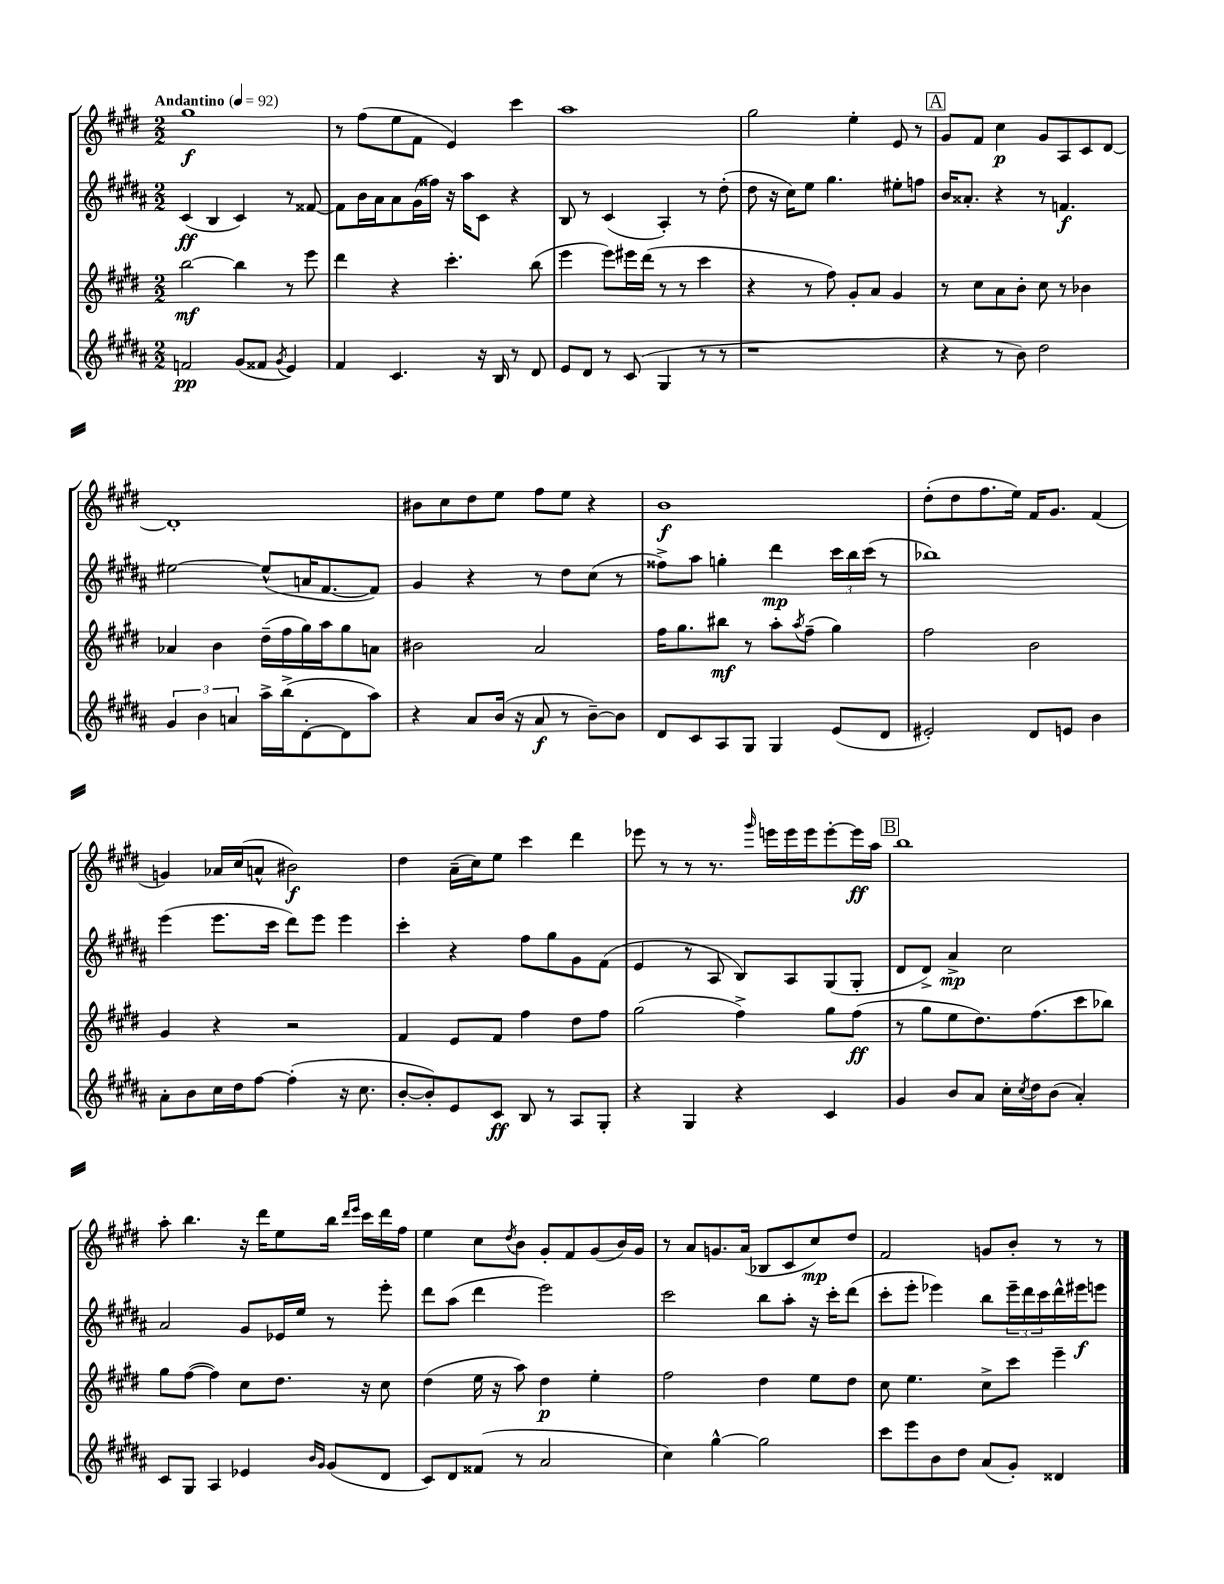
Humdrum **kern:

**kern	**dynam	**kern	**dynam	**kern	**dynam	**kern	**dynam
*part4	*part4	*part3	*part3	*part2	*part2	*part1	*part1
*staff4	*staff4	*staff3	*staff3	*staff2	*staff2	*staff1	*staff1
*clefG2	*	*clefG2	*	*clefG2	*	*clefG2	*
*k[f#c#g#d#a#]	*	*k[f#c#g#d#]	*	*k[f#c#g#d#a#]	*	*k[f#c#g#d#]	*
*M2/2	*	*M2/2	*	*M2/2	*	*M2/2	*
*MM92	*	*MM92	*	*MM92	*	*MM92	*
=1	=1	=1	=1	=1	=1	=1	=1
!	!	!	!	!	!	!LO:TX:a:B:t=Andantino	!
2fn/	pp	[2bb\	mf	(4c#/	ff	1gg#	f
.	.	.	.	4B/	.	.	.
(8g#/L	.	4bb\]	.	4c#/)	.	.	.
8f##X/J	.	.	.	.	.	.	.
8qg#/	.	.	.	.	.	.	.
4e/)	.	8r	.	8r	.	.	.
.	.	8eee\	.	[8f##X/	.	.	.
=2	=2	=2	=2	=2	=2	=2	=2
4f#/	.	4ddd#\	.	8f##\L]	.	8r	.
.	.	.	.	16b\L	.	(8ff#\L	.
.	.	.	.	16a#\J	.	.	.
4.c#/	.	4r	.	8a#\	.	8ee\	.
.	.	.	.	(16g#\L	.	8f#\J	.
.	.	.	.	16ff##X\JJ)	.	.	.
.	.	4.ccc#'\	.	16r	.	4e/)	.
.	.	.	.	16aa#\KL	.	.	.
16r	.	.	.	8c#\J	.	.	.
16B/	.	.	.	.	.	.	.
8r	.	.	.	4r	.	4ccc#\	.
8d#/	.	(8bb\	.	.	.	.	.
=3	=3	=3	=3	=3	=3	=3	=3
8e/L	.	4eee\	.	8B/	.	1aa	.
8d#/J	.	.	.	8r	.	.	.
8r	.	8eee\L)	.	(4c#/	.	.	.
(8c#/	.	16eee#X\L	.	.	.	.	.
.	.	(16ddd#\JJ	.	.	.	.	.
4G#/	.	8r	.	4A#'/)	.	.	.
.	.	8r	.	.	.	.	.
8r	.	4ccc#\	.	8r	.	.	.
8r	.	.	.	(8dd#'\	.	.	.
=4	=4	=4	=4	=4	=4	=4	=4
1r	.	4r	.	8dd#\	.	2gg#\	.
.	.	.	.	16r	.	.	.
.	.	.	.	16cc#\KL)	.	.	.
.	.	8r	.	8ee\J	.	.	.
.	.	8ff#\)	.	4.gg#\	.	.	.
.	.	8g#'/L	.	.	.	4ee'\	.
.	.	8a/J	.	.	.	.	.
.	.	4g#/	.	8ee#X'\L	.	8e/	.
.	.	.	.	8ffn\J	.	8r	.
!!LO:REH:place=s1:t=A
=5	=5	=5	=5	=5	=5	=5	=5
4r	.	8r	.	16b/KL	.	8g#/L	.
.	.	.	.	8.a##X'/J	.	.	.
.	.	8cc#\L	.	.	.	8f#/J	.
8r	.	8a\	.	4r	.	4cc#\	p
8b\)	.	8b'\J	.	.	.	.	.
2dd#\	.	8cc#\	.	8r	.	8g#/L	.
.	.	8r	.	4.fn/	f	8A/	.
.	.	4b-X\	.	.	.	8c#/	.
.	.	.	.	.	.	[8d#/J	.
!!LO:LB:g=z
=6	=6	=6	=6	=6	=6	=6	=6
6g#/	.	4a-X/	.	[2ee#X\	.	1d#']	.
6b\	.	.	.	.	.	.	.
.	.	4b\	.	.	.	.	.
6an/	.	.	.	.	.	.	.
16aa#^\LL	.	(16dd#~\LL	.	(8ee#^^/L]	.	.	.
(16bb^\J	.	16ff#\	.	.	.	.	.
[8d#'\	.	16gg#\)	.	16an/K	.	.	.
.	.	16aa\J	.	[8.f#/	.	.	.
8d#\]	.	8gg#\	.	.	.	.	.
8aa#\J)	.	8an\J	.	8f#/J])	.	.	.
=7	=7	=7	=7	=7	=7	=7	=7
4r	.	2b#X\	.	4g#/	.	8b#X\L	.
.	.	.	.	.	.	8cc#\	.
8a#/L	.	.	.	4r	.	8dd#\	.
(16b/Jk	.	.	.	.	.	8ee\J	.
16r	.	.	.	.	.	.	.
8a#/	f	2a/	.	8r	.	8ff#\L	.
8r	.	.	.	8dd#\L	.	8ee\J	.
[8b~\L)	.	.	.	(8cc#\J	.	4r	.
8b\J]	.	.	.	8r	.	.	.
=8	=8	=8	=8	=8	=8	=8	=8
8d#/L	.	16ff#\KL	.	8ff##X^\L)	.	1b	f
.	.	8.gg#\	.	.	.	.	.
8c#/	.	.	.	8aa#\J	.	.	.
8A#/	.	8bb#X\J	mf	4ggn'\	.	.	.
8G#/J	.	8r	.	.	.	.	.
4G#/	.	8aa'\L	.	4ddd#\	mp	.	.
.	.	8qaa/	.	.	.	.	.
.	.	(8ff#~\J	.	.	.	.	.
(8e/L	.	4gg#\)	.	24ccc#\LL	.	.	.
.	.	.	.	24bb\	.	.	.
.	.	.	.	(24ccc#\JJ	.	.	.
8d#/J	.	.	.	8r	.	.	.
=9	=9	=9	=9	=9	=9	=9	=9
2e#X'/)	.	2ff#\	.	1bb-X)	.	(8dd#'\L	.
.	.	.	.	.	.	8dd#\	.
.	.	.	.	.	.	8.ff#\	.
.	.	.	.	.	.	16ee\Jk)	.
8d#/L	.	2b\	.	.	.	16f#/KL	.
.	.	.	.	.	.	8.g#/J	.
8en/J	.	.	.	.	.	.	.
4b\	.	.	.	.	.	(4f#/	.
!!LO:LB:g=z
=10	=10	=10	=10	=10	=10	=10	=10
8a#'\L	.	4g#/	.	(4eee\	.	4gn/)	.
8b\	.	.	.	.	.	.	.
16cc#\L	.	4r	.	8.eee\L	.	16a-X/LL	.
16dd#\J	.	.	.	.	.	(16cc#/J	.
[8ff#\J	.	.	.	.	.	8an^^/J	.
.	.	.	.	16ccc#\Jk	.	.	.
(4ff#'\]	.	2r	.	8ddd#\L)	.	2b#X\)	f
.	.	.	.	8eee\J	.	.	.
16r	.	.	.	4eee\	.	.	.
8.cc#\	.	.	.	.	.	.	.
=11	=11	=11	=11	=11	=11	=11	=11
[8b'/L	.	4f#/	.	4ccc#'\	.	4dd#\	.
8b'/])	.	.	.	.	.	.	.
8e/	.	8e/L	.	4r	.	(16a~\LL	.
.	.	.	.	.	.	16cc#\J)	.
8c#/J	ff	8f#/J	.	.	.	8ee\J	.
8B/	.	4ff#\	.	8ff#\L	.	4ccc#\	.
8r	.	.	.	8gg#\	.	.	.
8A#/L	.	8dd#\L	.	8g#\	.	4ddd#\	.
8G#'/J	.	8ff#\J	.	(8f#\J	.	.	.
=12	=12	=12	=12	=12	=12	=12	=12
4r	.	(2gg#\	.	4e/	.	8eee-X\	.
.	.	.	.	.	.	8r	.
4G#/	.	.	.	8r	.	8r	.
.	.	.	.	8A#/	.	8.r	.
4r	.	4ff#^\)	.	8B/L)	.	.	.
.	.	.	.	.	.	16qqggg#/	.
.	.	.	.	.	.	16eeen\LL	.
.	.	.	.	8A#/	.	16eee\	.
.	.	.	.	.	.	16eee\J	.
4c#/	.	8gg#\L	.	(8G#/	.	[8eee'\	.
.	.	(8ff#\J	ff	8G#'/J	.	16eee\L]	ff
.	.	.	.	.	.	16aa\JJ	.
!!LO:REH:place=s1:t=B
=13	=13	=13	=13	=13	=13	=13	=13
4g#/	.	8r	.	8d#/L	.	1bb	.
.	.	8gg#\L	.	8d#^/J)	.	.	.
8b/L	.	8ee\	.	4a#^/	mp	.	.
8a#/J	.	8.dd#\)	.	.	.	.	.
16cc#'\LL	.	.	.	2cc#\	.	.	.
8qcc#/	.	.	.	.	.	.	.
16dd#\J	.	(8.ff#\	.	.	.	.	.
(8b\J	.	.	.	.	.	.	.
4a#'/)	.	8ccc#\	.	.	.	.	.
.	.	8bb-X\J)	.	.	.	.	.
!!LO:LB:g=z
=14	=14	=14	=14	=14	=14	=14	=14
8c#/L	.	8gg#\L	.	2a#/	.	8aa'\	.
8G#/J	.	([8ff#\J	.	.	.	4.bb\	.
4A#/	.	4ff#\])	.	.	.	.	.
4e-X/	.	8cc#\L	.	8g#/L	.	16r	.
.	.	.	.	.	.	16ddd#\KL	.
.	.	8.dd#\J	.	16e-X/L	.	8ee\	.
.	.	.	.	16ee/JJ	.	.	.
16qqb/LL	.	.	.	.	.	.	.
16qqg#/JJ	.	.	.	.	.	.	.
(8g#/L	.	.	.	8r	.	16bb\Jk	.
.	.	.	.	.	.	16qqddd#/LL	.
.	.	.	.	.	.	16qqeee/JJ	.
.	.	16r	.	.	.	16ccc#\LL	.
8d#/J	.	8cc#\	.	8eee'\	.	16ddd#\	.
.	.	.	.	.	.	16ff#\JJ	.
=15	=15	=15	=15	=15	=15	=15	=15
8c#/L)	.	(4dd#\	.	8ddd#\L	.	4ee\	.
8d#/	.	.	.	(8aa#\J	.	.	.
(8f##X/J	.	16ee\	.	4ddd#\	.	8cc#\L	.
.	.	16r	.	.	.	.	.
.	.	.	.	.	.	8qdd#/	.
8r	.	8aa\)	.	.	.	8b\J	.
2a#/	.	4dd#\	p	2eee\)	.	8g#'/L	.
.	.	.	.	.	.	8f#/	.
.	.	4ee'\	.	.	.	(8g#/	.
.	.	.	.	.	.	16b/L)	.
.	.	.	.	.	.	16g#/JJ	.
=16	=16	=16	=16	=16	=16	=16	=16
4cc#\)	.	2ff#\	.	2ccc#\	.	8r	.
.	.	.	.	.	.	8a/L	.
[4gg#^^\	.	.	.	.	.	8.gn/	.
.	.	.	.	.	.	(16a/Jk	.
2gg#\]	.	4dd#\	.	8bb\L	.	8B-X/L	.
.	.	.	.	8aa#'\J	.	8c#/	.
.	.	8ee\L	.	16r	.	8cc#/)	mp
.	.	.	.	16ccc#'\KL	.	.	.
.	.	8dd#\J	.	(8ddd#\J	.	8dd#/J	.
=17	=17	=17	=17	=17	=17	=17	=17
8ccc#\L	.	8cc#\	.	8ccc#'\L	.	2f#/	.
8eee\	.	4.ee\	.	8eee'\J	.	.	.
8b\	.	.	.	4eee-X\)	.	.	.
8dd#\J	.	.	.	.	.	.	.
(8a#/L	.	8cc#^\L	.	8bb\L	.	8gn/L	.
8g#'/J)	.	8ccc#\J	.	24eee-~\L	.	8b'/J	.
.	.	.	.	24ddd#\	.	.	.
.	.	.	.	24ccc#\	.	.	.
4d##X/	.	4eee~\	.	16ddd#^^\	.	8r	.
.	.	.	.	16eee#X\J	f	.	.
.	.	.	.	8eeen\J	.	8r	.
==	==	==	==	==	==	==	==
*-	*-	*-	*-	*-	*-	*-	*-
